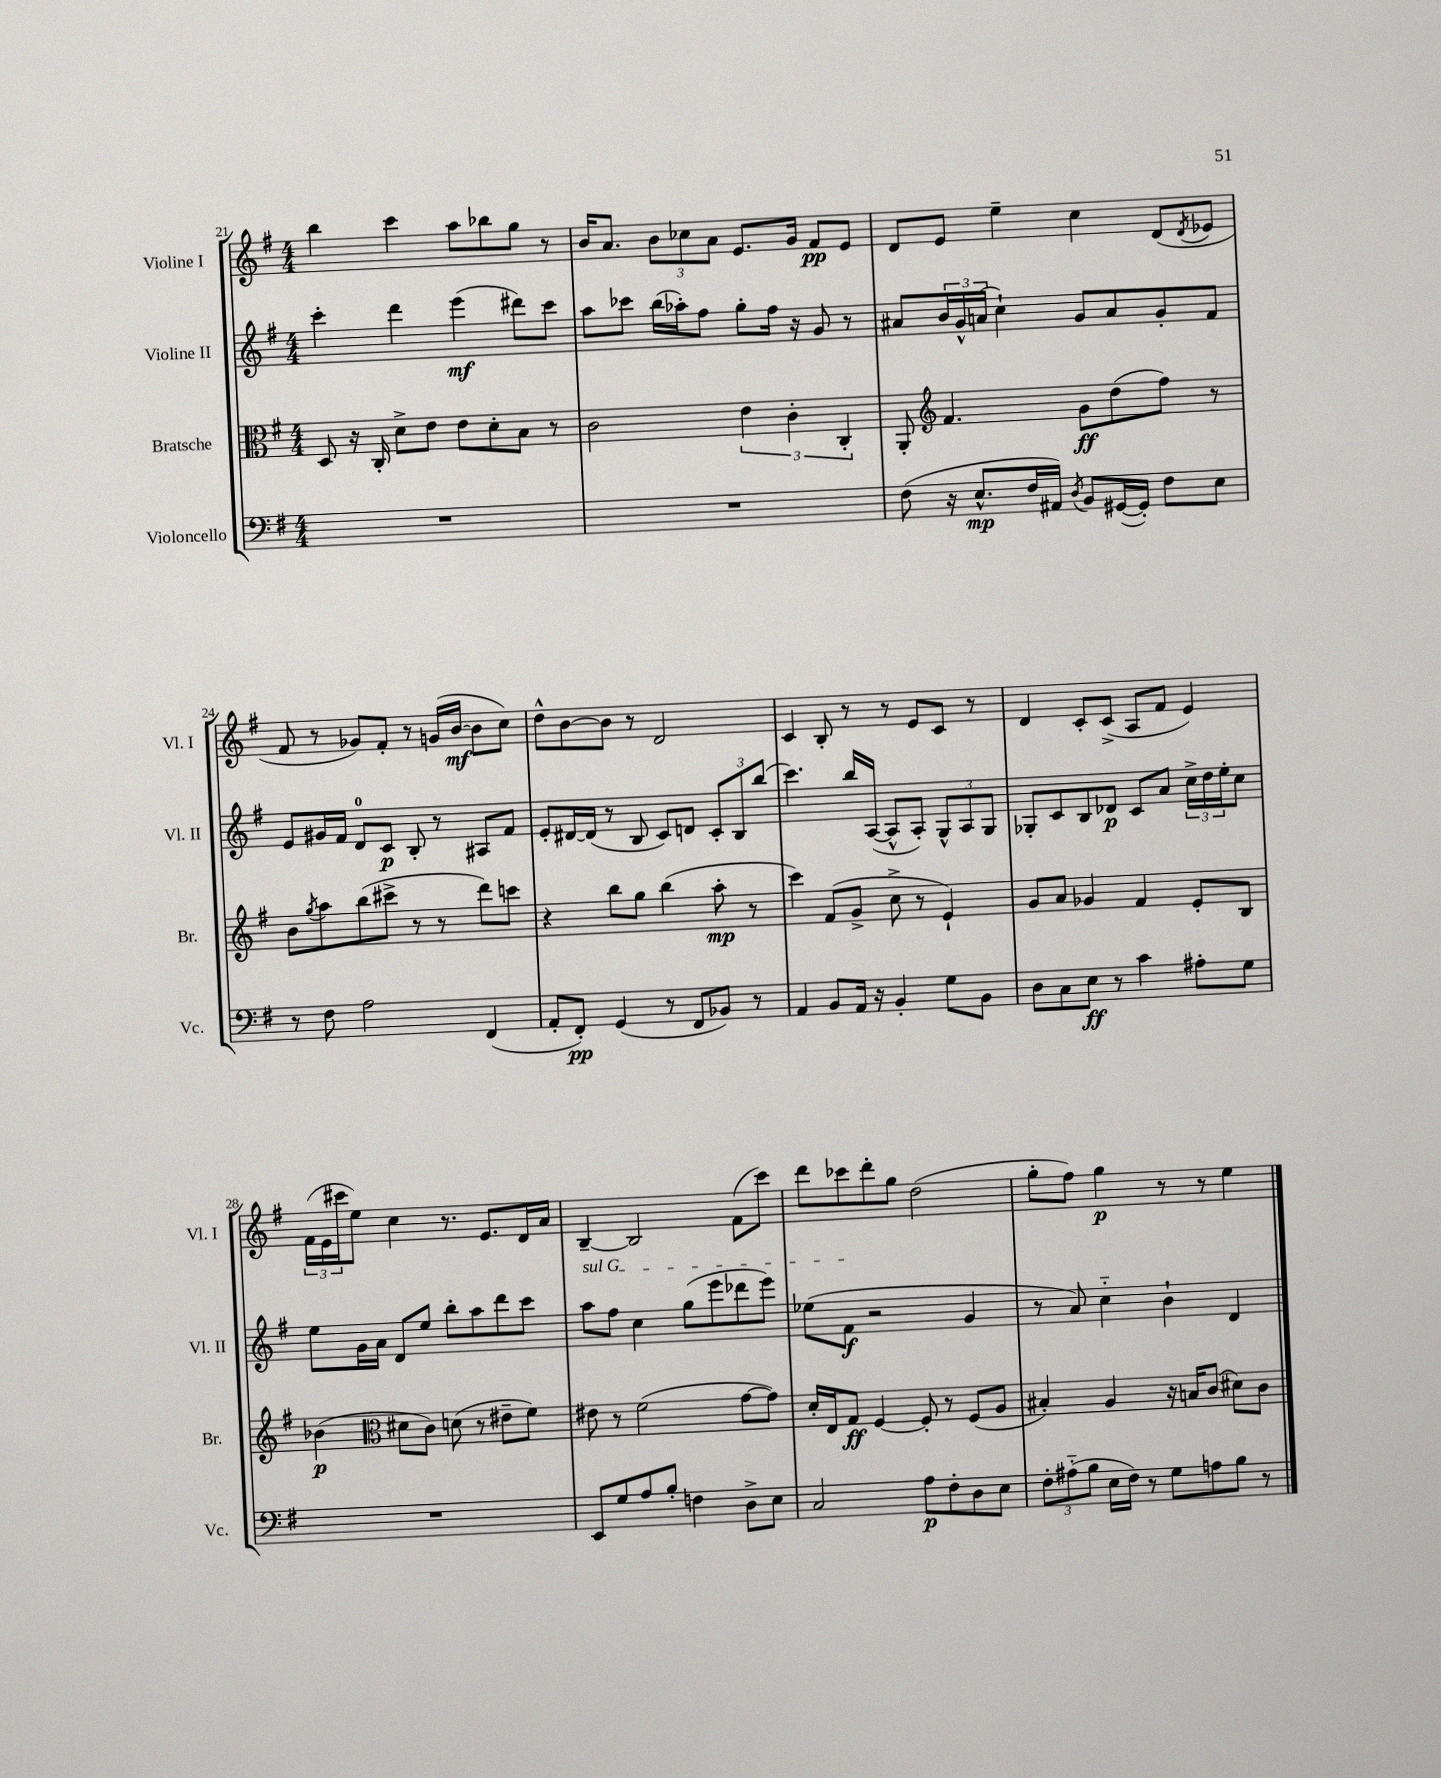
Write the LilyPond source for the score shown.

<<
\new StaffGroup <<
\new Staff = "s0" \with { instrumentName = "Violine I" shortInstrumentName = "Vl. I" } {
    \clef treble \key g \major \numericTimeSignature \time 4/4
    b''4 c'''4 a''8 bes''8 g''8 r8 |
    b'16 a'8. \tuplet 3/2 { b'8 ces''8 a'8 } e'8. g'16 fis'8\pp e'8 |
    d'8 e'8 e''4-- c''4 d'8( \acciaccatura { d'8 } ees'8 |
    fis'8 r8 ges'8) fis'8-. r8 g'16( b'16~\mf b'8 c''8) |
    d''8-^ b'8~ b'8 r8 d'2 |
    c'4 b8-. r8 r8 e'8 c'8 r8 |
    d'4 c'8-. c'8->( a8 fis'8 e'4) |
    \tuplet 3/2 { fis'16( e'16 cis'''16 } e''8) c''4 r8. e'8. d'16 a'16 |
    b4~-- b2 fis'8( c'''8) |
    d'''8 ces'''8 d'''8-. g''8 d''2( |
    g''8-. fis''8) g''4\p r8 r8 e''4 \bar "|." |
}
\new Staff = "s1" \with { instrumentName = "Violine II" shortInstrumentName = "Vl. II" } {
    \clef treble \key g \major \numericTimeSignature \time 4/4
    c'''4-. d'''4 e'''4\mf( dis'''8) c'''8 |
    a''8 ces'''8 b''16( aes''16-.) fis''8 g''8-. fis''16 r16 g'8 r8 |
    ais'8 \tuplet 3/2 { b'16 g'16-^ a'16( } c''4-!) g'8 a'8 g'8-. fis'8 |
    e'8 gis'16 fis'16 d'8-0 c'8\p b8-. r8 ais8 fis'8 |
    e'8-. dis'16~ dis'16( r8 b8 c'8) d'8 \tuplet 3/2 { c'8-. b8 b''8( } |
    c'''4.) b''16 a16~( a8-^ a8-.) \tuplet 3/2 { g8-^ a8 g8 } |
    ges8-. c'8 b8 des'8\p c'8 a'8 \tuplet 3/2 { c''16-> d''16 e''16-. } c''8 |
    e''8 g'16 a'16 d'8 e''8 b''8-. a''8 d'''8 c'''8 |
    \once \override TextSpanner.bound-details.left.text = \markup { \italic "sul G" } a''8\startTextSpan fis''8 c''4 g''8( e'''8 des'''8 e'''8) |
    ees''8( fis'8\f\stopTextSpan r2 g'4 |
    r8 a'8) c''4-_ b'4-! d'4 \bar "|." |
}
\new Staff = "s2" \with { instrumentName = "Bratsche" shortInstrumentName = "Br." } {
    \clef alto \key g \major \numericTimeSignature \time 4/4
    d8 r16 c16-. d'8-> e'8 e'8 d'8-. b8 r8 |
    c'2 \tuplet 3/2 { e'4 c'4-. c4-. } |
    a,8-. \clef treble fis'4. g'8\ff d''8( fis''8) r8 |
    b'8 \acciaccatura { g''8 } a''8 b''8( cis'''8-> r8 r8 d'''8) c'''8 |
    r4 b''8 g''8 b''4( a''8-.\mp r8 |
    c'''4) fis'8( g'8-> c''8-> r8 e'4-!) |
    g'8 a'8 ges'4 fis'4 e'8-. b8 |
    bes'4\p( \clef alto dis'8 c'8) d'8( r8 eis'8-- fis'8) |
    eis'8 r8 fis'2( g'8~ g'8) |
    d'16-. e16 g8\ff fis4~ fis8-. r8 fis8( a8 |
    bis4-.) a4 r16 b16 c'8( dis'8) c'8 \bar "|." |
}
\new Staff = "s3" \with { instrumentName = "Violoncello" shortInstrumentName = "Vc." } {
    \clef bass \key g \major \numericTimeSignature \time 4/4
    R1 |
    R1 |
    fis8( r16 e8.-^\mp fis16 ais,16) \acciaccatura { d8 } b,8 gis,16~( gis,16-.) fis8 e8 |
    r8 fis8 a2 fis,4( |
    a,8-. fis,8-.\pp) g,4( r8 fis,8 bes,8) r8 |
    a,4 b,8 a,16 r16 b,4-. g8 b,8 |
    d8 c8 e8\ff r8 c'4 ais8-. g8 |
    R1 |
    e,8 g8 a8 b8-. f4 d8-> e8 |
    c2 a8\p fis8-. d8 e8 |
    \tuplet 3/2 { fis8-. ais8-_( b8 } e16 fis16) r8 g8 a8 b8 r8 \bar "|." |
}
>>
>>
\layout { \context { \Score currentBarNumber = #21 } }
